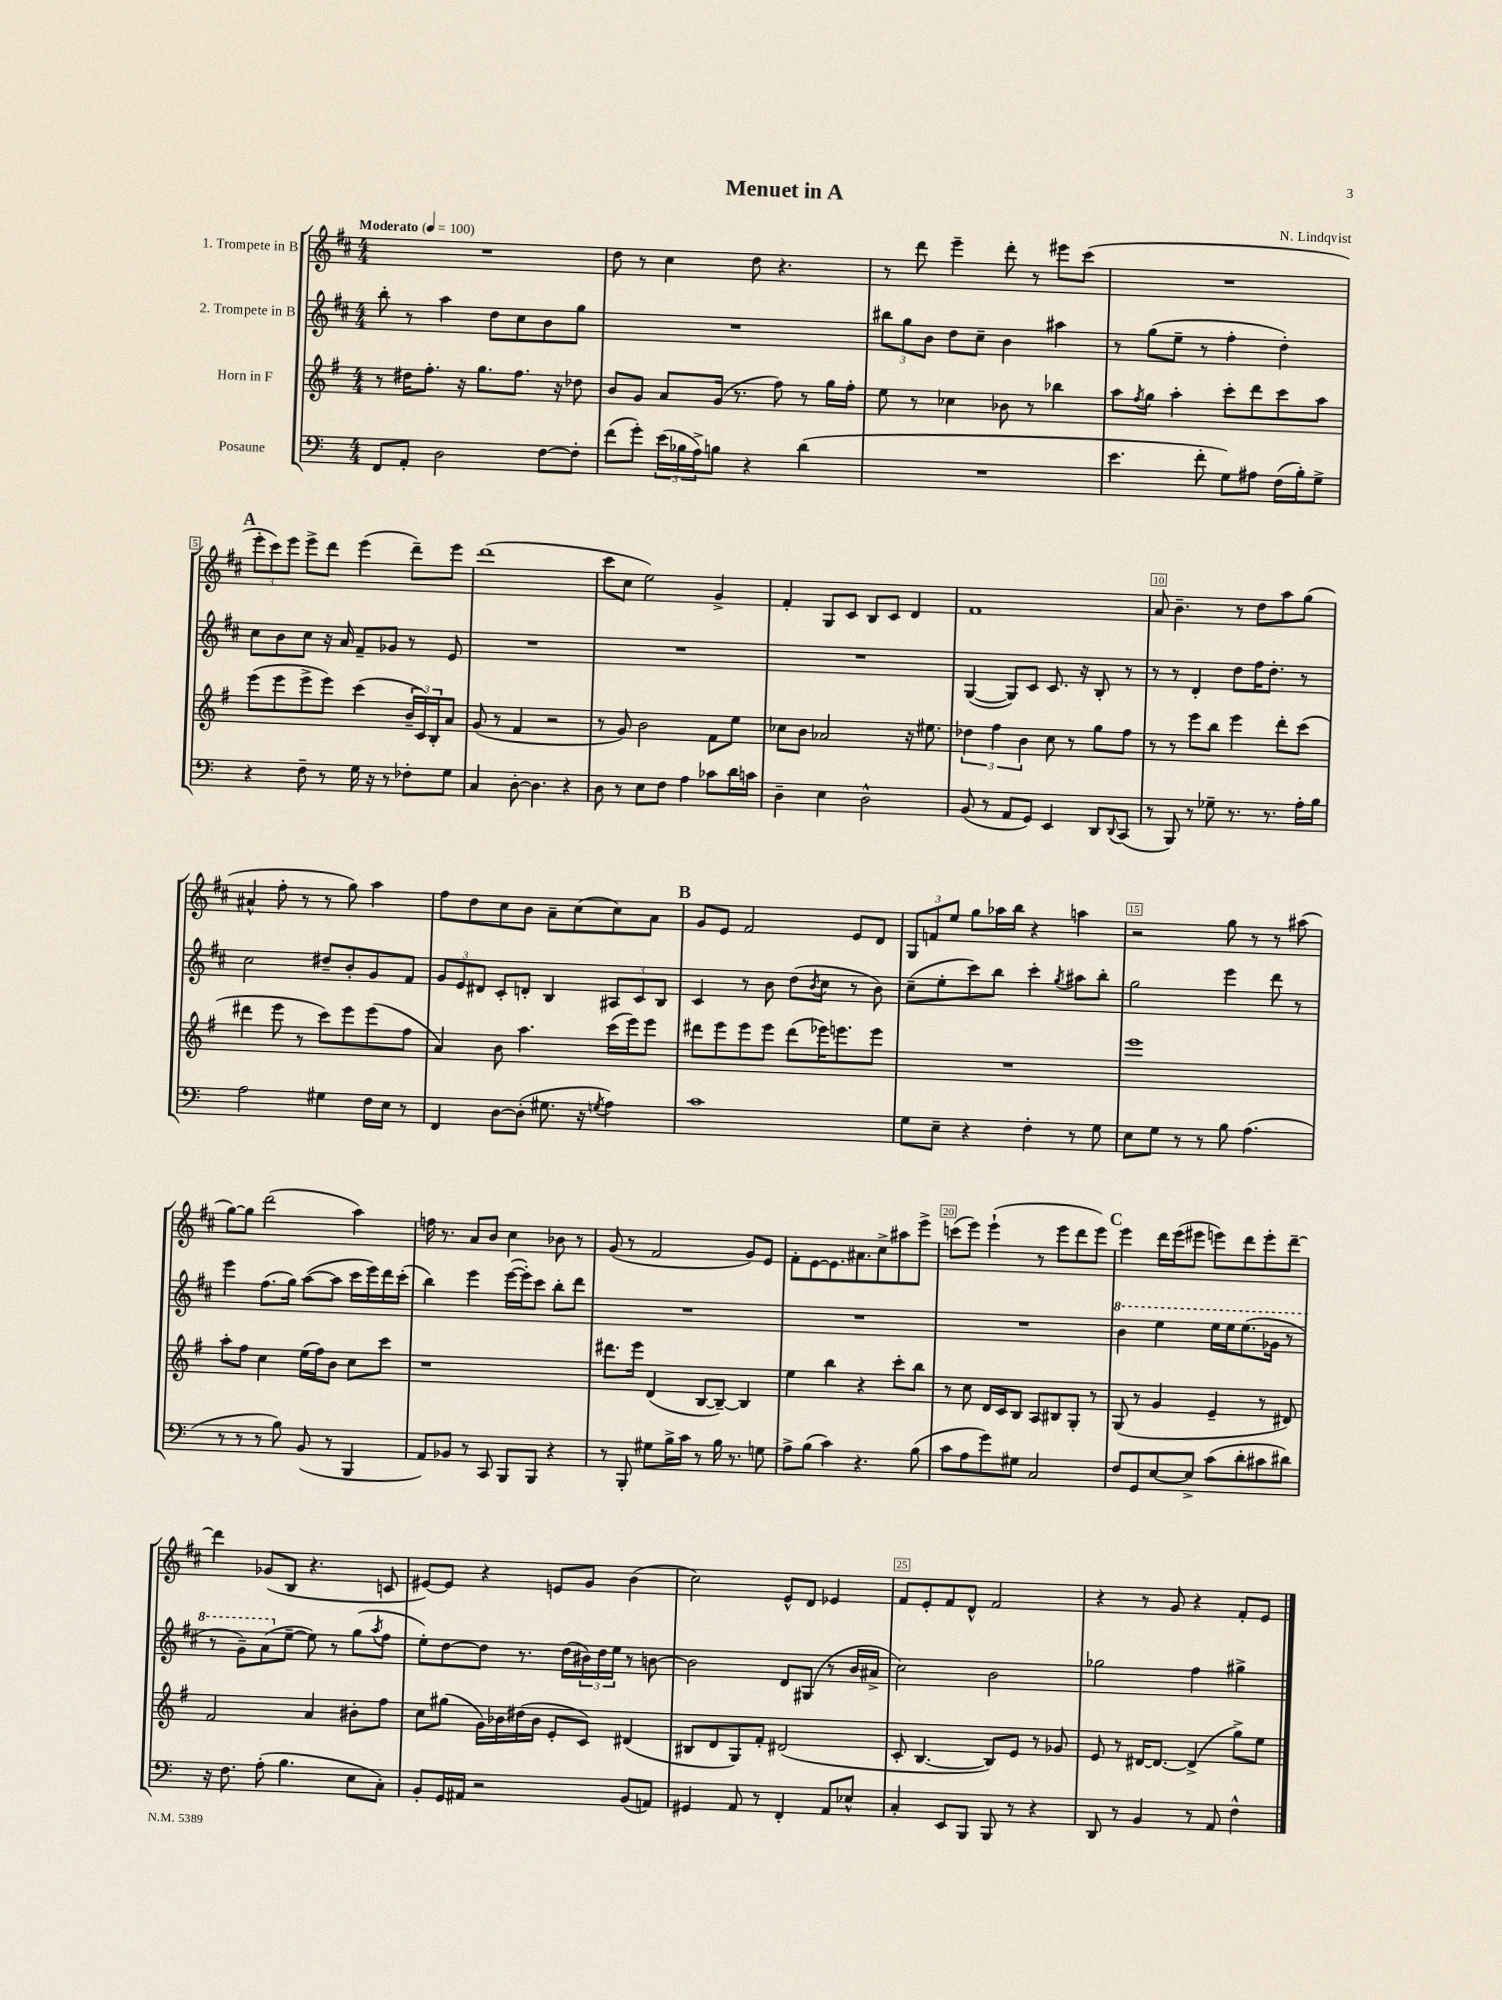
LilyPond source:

\header { title = "Menuet in A" composer = "N. Lindqvist" }
<<
\new StaffGroup <<
\new Staff = "s0" \with { instrumentName = "1. Trompete in B" } {
    \clef treble \key d \major \numericTimeSignature \time 4/4 \tempo "Moderato" 4 = 100
    R1 |
    d''8 r8 cis''4 d''8 r4. |
    r8 d'''8 e'''4-- d'''8-. r8 eis'''8 cis'''8( |
    R1 |
    \mark \markup { \bold "A" } \tuplet 3/2 { e'''8-. cis'''8) e'''8 } e'''8-> d'''8 e'''4( d'''8--) e'''8 |
    d'''1( |
    cis'''8 cis''8 e''2) g'4-> |
    fis'4-. g8 cis'8 b8 cis'8 d'4 |
    fis'1 |
    a'8 b'4.-- r8 d''8 a''8 g''8( |
    ais'4-^ fis''8-. r8 r8 g''8) a''4 |
    fis''8 d''8 cis''8 b'8 a'8-- cis''8( cis''8) a'8 |
    \mark \markup { \bold "B" } g'8 e'8 fis'2 e'8 d'8 |
    \tuplet 3/2 { g8 f'8 e''8 } g''8 aes''16 b''16 r4 a''4 |
    r2 g''8 r8 r8 ais''8( |
    g''8~) g''8 d'''2( a''4) |
    f''16 r8. a'8 b'8 cis''4 bes'8 r8 |
    g'8( r8 fis'2 g'8) e'8 |
    fis'8-. e'8~ e'8. ais'8. cis''8-> ais''8 e'''8-> |
    c'''8( e'''8) e'''4-!( r8 e'''8 d'''8 e'''8) |
    \mark \markup { \bold "C" } e'''4 d'''16 e'''16( eis'''8 e'''8) d'''8 e'''8-. d'''8~-- |
    d'''4 ges'8( b8 r4. c'8 |
    eis'8~) eis'8 r4 e'8 g'8 b'4( |
    cis''2) e'8-^ d'8 ees'4 |
    fis'8 e'8-. fis'8 d'8-^ fis'2 |
    r4 r8 g'8 r4 fis'8-. e'8 \bar "|." |
}
\new Staff = "s1" \with { instrumentName = "2. Trompete in B" } {
    \clef treble \key d \major \numericTimeSignature \time 4/4
    b''8-. r8 a''4 d''8 cis''8 b'8 g''8 |
    R1 |
    \tuplet 3/2 { bis''8 g''8 b'8 } d''8 cis''8-- b'4 ais''4 |
    r8 g''8( e''8-- r8 fis''4-. d''4-.) |
    \mark \markup { \bold "A" } cis''8 b'8 cis''8 r16 a'16 fis'8-- ges'8 r8 e'8 |
    R1 |
    R1 |
    R1 |
    g4~( g8) cis'8 cis'8. r16 b8-. r8 |
    r8 r8 d'4-. d''8 fis''16 d''8.-. r8 |
    cis''2 dis''8-- b'8-. g'8 fis'8 |
    \tuplet 3/2 { g'8 e'8 dis'8 } cis'8-. d'8-. b4 \tuplet 3/2 { ais8 cis'8 b8 } |
    \mark \markup { \bold "B" } cis'4 r8 b'8 d''8( \acciaccatura { b'8 } cis''8 r8 b'8) |
    cis''8--( e''8-. cis'''8) b''8 cis'''4-. \acciaccatura { g''8 } ais''8 b''8-. |
    g''2 e'''4 d'''8 r8 |
    e'''4 fis''8.( g''16) a''8~( a''8 cis'''16 e'''16) d'''16 cis'''16-.( |
    b''4) e'''4 e'''16~( e'''16-.) cis'''8 b''8-. d'''8 |
    R1 |
    R1 |
    R1 |
    \mark \markup { \bold "C" } \ottava #1 b''4 e'''4 e'''16 e'''16 e'''8.( ges''16 r8 |
    r8 g''8--) a''8( \ottava #0 e''8~-- e''8) r8 g''8( \acciaccatura { a''8 } fis''8 |
    e''8-.) d''8~ d''8 r8. d''16( \tuplet 3/2 { bis'16) d''16 e''16 } r8 b'8~ |
    b'2 d'8 gis8( r8 b'16 ais'16-> |
    cis''2) b'2 |
    ges''2 fis''4 gis''4-> \bar "|." |
}
\new Staff = "s2" \with { instrumentName = "Horn in F" } {
    \clef treble \key g \major \numericTimeSignature \time 4/4
    r8 dis''16 fis''8.-. r16 g''8. fis''8. r16 des''8 |
    b'8 g'8 a'8 g'16( r8. fis''8) r8 g''16 fis''16-. |
    e''8 r8 ces''4 bes'8 r8 bes''4 |
    a''8 \acciaccatura { fis''8 } g''8 a''4-. c'''8-. d'''8 c'''8 a''8 |
    \mark \markup { \bold "A" } e'''8( e'''8 e'''8-> e'''8) c'''4( \tuplet 3/2 { b'16-- c'16) b16-. } a'8 |
    g'8( r8 fis'4 r2 |
    r8 g'8) b'2 fis'8 e''8 |
    ces''8 b'8 aes'2 r16 eis''8. |
    \tuplet 3/2 { des''4 fis''4 b'4 } c''8 r8 g''8 fis''8 |
    r8 r8 e'''8 b''8 e'''4 d'''8-. c'''8( |
    dis'''4 e'''8 r8 c'''8) e'''8 e'''8( fis''8 |
    a'4) b'8 a''4. c'''16( e'''16) e'''8 |
    \mark \markup { \bold "B" } dis'''8 e'''8 e'''8 e'''8 dis'''8( ees'''16) e'''8. e'''8 |
    R1 |
    e'''1 |
    a''8-. fis''8 c''4 e''16( fis''16) b'8 c''8 c'''8 |
    r1 |
    dis'''8. e'''16 d'4( b8~ b8~--) b4 |
    e''4 b''4 r4 c'''8-. b''8 |
    r8 c''8 d'16 c'16 b8 a8 bis8 g8-. r8 |
    \mark \markup { \bold "C" } g8( r8 g'4 e'4-- r8 dis'8) |
    fis'2 a'4 bis'8-. fis''8 |
    c''8 gis''8( g'16) bes'16 dis''16( bes'16 e'8-. c'8) dis'4( |
    bis8 d'8 g8) fis'8-. dis'2( |
    c'8-. b4.~ b8) e'8 r8 ges'8 |
    e'8 r8 dis'16~ dis'8.~ dis'4->( g''8->) e''8 \bar "|." |
}
\new Staff = "s3" \with { instrumentName = "Posaune" } {
    \clef bass \key c \major \numericTimeSignature \time 4/4
    f,8 a,8-. d2 f8~ f8-. |
    f'8( g'8-.) \tuplet 3/2 { e'16( bes16 a16->) } b8 r4 d'4( |
    R1 |
    e'4. f'8-. g8) ais8 f16( b16-.) g8-> |
    \mark \markup { \bold "A" } r4 f8-- r8 g16 r16 r8 fes8-. g8 |
    c4 d8~-. d4. r4 |
    d8 r8 e8 f8 a4 ces'8 d'16 c'16 |
    d4-- e4 d2-^ |
    b,8( r8 a,8 g,8) e,4 d,8 \appoggiatura { d,8 } c,8( |
    r8 b,,8) r8 ges8-- r8. r8. a16-. b16 |
    a2 gis4 f16 e16 r8 |
    f,4 d8~ d8-.( gis8. r16 \acciaccatura { g8 } a4) |
    \mark \markup { \bold "B" } c'1 |
    g8 e8-- r4 f4-. r8 g8 |
    e8 g8 r8 r8 b8 a4.( |
    r8 r8 r8 b8) b,8( r8 b,,4 |
    a,8) bes,8 r8 c,8 b,,8 b,,8 r4 |
    r8 b,,8-. gis8 b16-> c'16 r8 b16 r8. g8 |
    a8-> b8( c'4) r4. b8( |
    c'8 a8 g'8) gis8 c2 |
    \mark \markup { \bold "C" } f8 g,8 e8~ e8-> c'8( d'8-. cis'8 dis'8) |
    r16 f8. a8-.( b4. e8 c8-.) |
    b,8-. g,16 ais,16 r2 b,8( a,8) |
    gis,4 a,8 r8 f,4-. a,8 ees8-^ |
    c4-. e,8 b,,8 b,,8 r8 r4 |
    d,8 r8 b,4 r8 a,8 f4-^ \bar "|." |
}
>>
>>
\layout { \context { \Score \override BarNumber.break-visibility = ##(#f #t #t) barNumberVisibility = #(every-nth-bar-number-visible 5) \override BarNumber.stencil = #(make-stencil-boxer 0.1 0.3 ly:text-interface::print) } }
